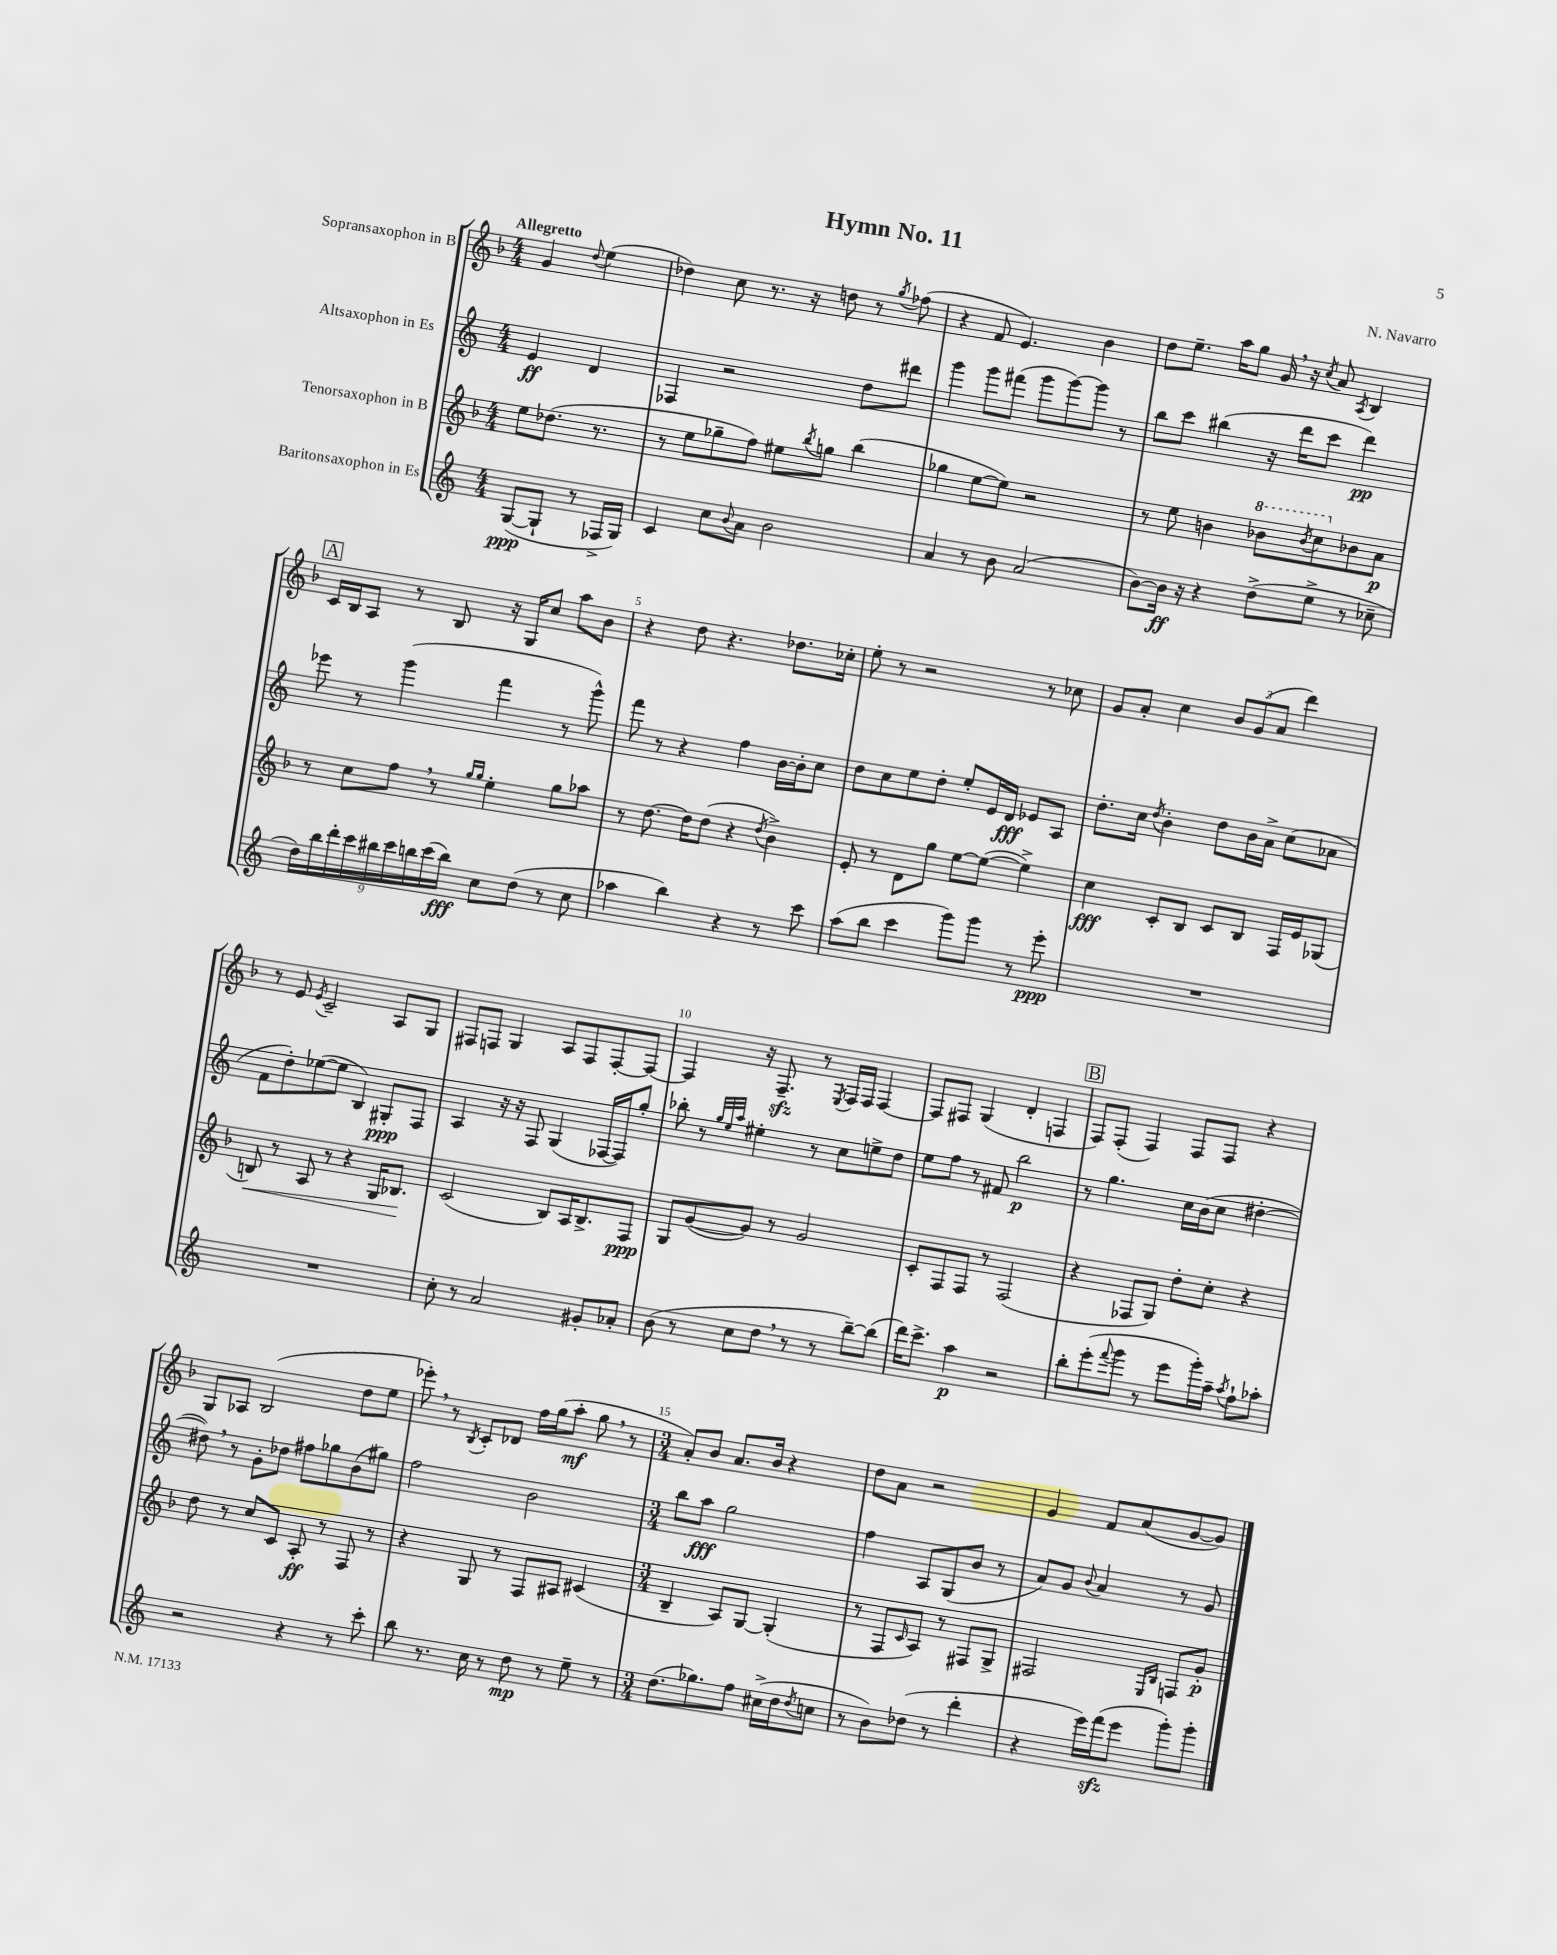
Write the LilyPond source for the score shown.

\header { title = "Hymn No. 11" composer = "N. Navarro" }
<<
\new StaffGroup <<
\new Staff = "s0" \with { instrumentName = "Sopransaxophon in B" } {
    \clef treble \key f \major \numericTimeSignature \time 4/4 \partial 2 \tempo "Allegretto"
    g'4 \appoggiatura { d''8 } e''4( |
    des''4) c''8 r8. r16 d''8 r8 \acciaccatura { g''8 } fes''8( |
    r4 f'8 e'4.) bes'4 |
    d''8 e''8.-- a''16 g''8 g'16 \breathe r16 \acciaccatura { c''8 } a'8 \acciaccatura { a8 } bes4 |
    \mark \markup { \box "A" } c'16 bes16 a8 r8 bes8 r16 g16 c''8 a''8 bes'8 |
    r4 d''8 r4. des''8. ces''16-. |
    e''8-. r8 r2 r8 ces''8 |
    g'8 a'8-. c''4 \tuplet 3/2 { bes'8 g'8( a'8 } d'''4) |
    r8 e'8 \acciaccatura { e'8 } c'2-- a8 g8 |
    fis8 f8 g4 a8 f8 f8~-. f8~ |
    f4 r16 f8.--\sfz r8 \acciaccatura { e8 } f16 f16 f4~ |
    f8 fis8 g4( d'4-. f4 |
    \mark \markup { \box "B" } f8) f8-.( f4) f8 f8 r4 |
    g8 aes8 bes2( d''8 e''8 |
    ees'''8-.) \breathe r8 \acciaccatura { bes8 } c'8-. des'8 f''16 g''16( a''8-.\mf g''8 \breathe r8 |
    \numericTimeSignature \time 3/4 a'8-.) bes'8 a'8. bes'16 r4 |
    d''8 a'8 r2 |
    g'4 f'8 a'8( g'8~ g'8) \bar "|." |
}
\new Staff = "s1" \with { instrumentName = "Altsaxophon in Es" } {
    \clef treble \key c \major \numericTimeSignature \time 4/4 \partial 2
    e'4\ff d'4 |
    fes4 r2 d''8 dis'''8 |
    g'''4 g'''8 fis'''8( g'''8 g'''8~) g'''8 r8 |
    b''8 c'''8 bis''4( r16 d'''16 c'''8 d'''4\pp) |
    \mark \markup { \box "A" } ees'''8 r8 g'''4( f'''4 r8 g'''8-^) |
    f'''8 r8 r4 f''4 b'16~ b'16-. c''8 |
    d''8 c''8 e''8 d''8-. e''8-. e'16 d'16\fff ees'8 a8 |
    d''8.-. c''16 \acciaccatura { d''8 } b'4-. d''8 b'16 a'16-> c''8( aes'8 |
    f'8 d''8-.) ees''8~( ees''8 b4) gis8-.\ppp f8 |
    a4 r16 r16 f8 g4( fes16~ fes16) g''8-. |
    bes''8-. r8 \grace { g''32 e''32 a''32 } eis''4-. r8 c''8 e''8-> d''8 |
    e''8 f''8 r8 fis'8 b''2\p |
    \mark \markup { \box "B" } r8 g''4. c''16 b'16( c''8 dis''4~-. |
    dis''8) \breathe r8 g'8-. des''8 fis''8 ges''8 b'8( gis''8) |
    f''2 b'2 |
    \numericTimeSignature \time 3/4 b''8 a''8\fff g''2 |
    f''4 a8 g8( b'8 r8 |
    a'8) g'8 \appoggiatura { b'8 } a'4 r8 g'8 \bar "|." |
}
\new Staff = "s2" \with { instrumentName = "Tenorsaxophon in B" } {
    \clef treble \key f \major \numericTimeSignature \time 4/4 \partial 2
    e''8 des''8.( r8. |
    r8 e''8 ges''8-- f''8) eis''8 \acciaccatura { bes''8 } g''8 bes''4( |
    ges''4 e''8~ e''8) r2 |
    r8 e''8 b'4 \ottava #1 bes''!8 \acciaccatura { bes''8 } c'''8 \ottava #0 bes'8 a'8\p |
    \mark \markup { \box "A" } r8 c''8 f''8 \breathe r8 \grace { g''16 g''16 } e''4-. g''8 aes''8 |
    r8 d''8.~ d''16 d''8( r4 \acciaccatura { d''8 } bes'4->) |
    e'8-. r8 d'8 g''8 e''8~ e''8~( e''4->) |
    c''4\fff c'8-. bes8 c'8 bes8 f16 e'16 ges8( |
    b8\<) r8 a8 r8 r4 g16 bes8.\! |
    c'2( bes8) a16 bes8.-> f8\ppp |
    g8 g'8~( g'8) r8 g'2 |
    c'8-. f8 f8 r8 f2( |
    \mark \markup { \box "B" } r4 fes8 g8) d''8-. c''8-. r4 |
    d''8 r8 c''8 c'8 a8-.\ff r8 f8 r8 |
    r4 g8 r8 f8 ais8 cis'4( |
    \numericTimeSignature \time 3/4 bes4-- a8) g8~ g4-.( |
    r8 f8 \grace { c'16 } a8) r8 fis8 g8-> |
    fis2 \grace { e16 bes16 } f8 g'8-.\p \bar "|." |
}
\new Staff = "s3" \with { instrumentName = "Baritonsaxophon in Es" } {
    \clef treble \key c \major \numericTimeSignature \time 4/4 \partial 2
    g8~\ppp( g8-! r8 fes16-> g16) |
    c'4 c''8 \appoggiatura { b'8 } a'8 b'2 |
    a'4 r8 b'8 a'2( |
    b'8~) b'16\ff r16 r4 d''8->( e''8-> r8 ces''8-- |
    \mark \markup { \box "A" } \tuplet 9/8 { d''16) b''16 d'''16-. c'''16 bis''16 c'''16 b''16 c'''16( b''16\fff) } c''8 d''8( r8 c''8 |
    aes''4 b''4) r4 r8 c'''8 |
    a''8( b''8 c'''4 g'''8) g'''8 r8 e'''8-.\ppp |
    R1 |
    R1 |
    c''8-. r8 a'2 gis'8-. aes'8-. |
    b'8( r8 c''8 d''8 \breathe r8 r8 b''8~--) b''8( |
    d'''16) c'''8.-> a''4\p r2 |
    \mark \markup { \box "B" } b''8-. e'''8-.( \appoggiatura { f'''8 } g'''8 r8 e'''8 g'''16-.) a''16-- \acciaccatura { a''8 } f''8-! aes''8-. |
    r2 r4 r8 c'''8-. |
    b''8 r8. c''16 r8 d''8\mp r8 e''8-- r8 |
    \numericTimeSignature \time 3/4 d''8.( ges''8.) f''8 cis''16->( d''16 \acciaccatura { d''8 } c''8 |
    r8 b'8) des''8( r8 d'''4-. |
    r4 e'''16) f'''16\sfz( e'''8 g'''8-.) g'''8-. \bar "|." |
}
>>
>>
\layout { \context { \Score \override BarNumber.break-visibility = ##(#f #t #t) barNumberVisibility = #(every-nth-bar-number-visible 5) } }
